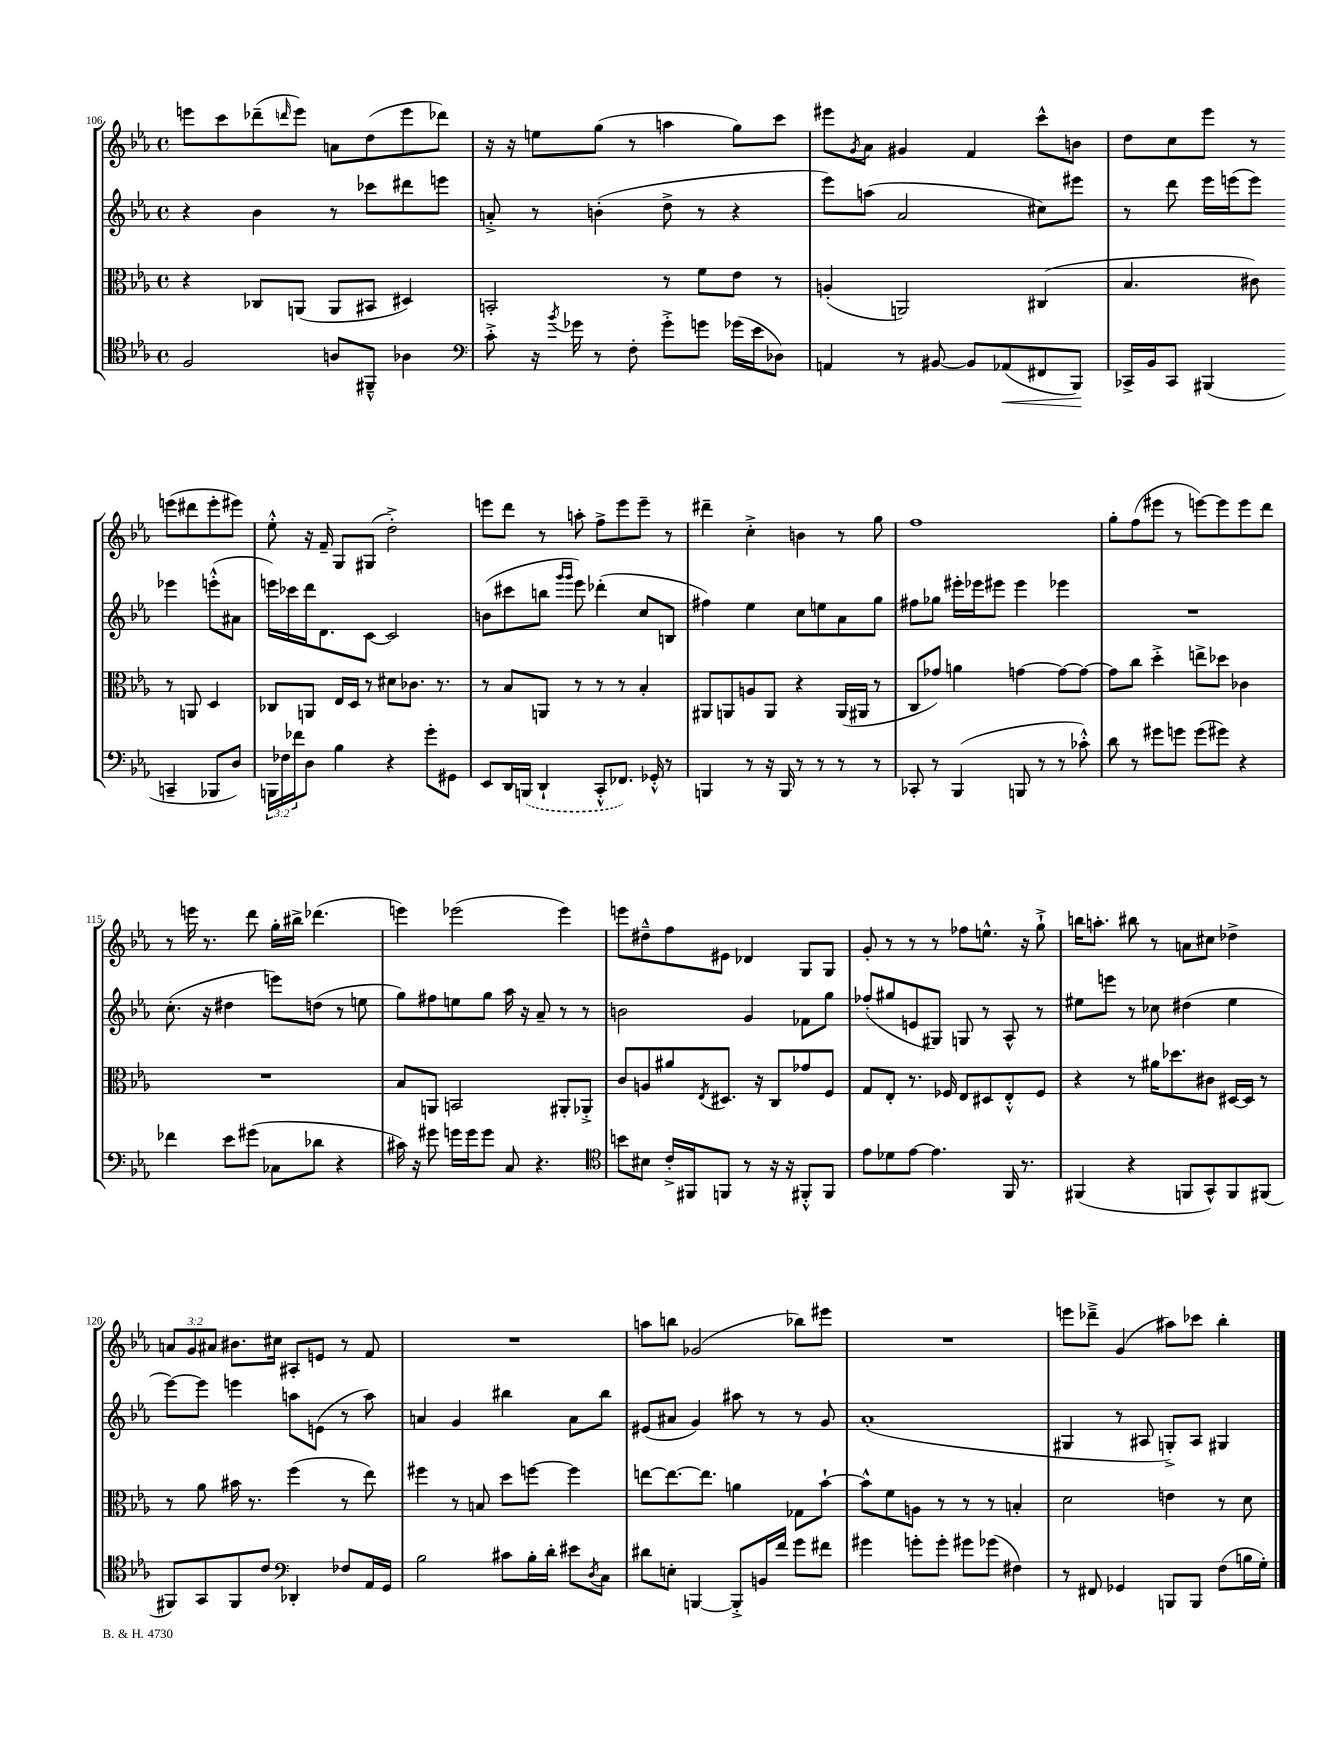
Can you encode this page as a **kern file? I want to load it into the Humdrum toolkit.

**kern	**kern	**kern	**kern
*staff4	*staff3	*staff2	*staff1
*clefC4	*clefC3	*clefG2	*clefG2
*k[b-e-a-]	*k[b-e-a-]	*k[b-e-a-]	*k[b-e-a-]
*M4/4	*M4/4	*M4/4	*M4/4
*met(c)	*met(c)	*met(c)	*met(c)
2F/	4r	4r	8eee\L
.	.	.	8ccc\
.	8C-/L	4b-\	(8ddd-~\
.	.	.	16qqddd/
.	(8AA/J	.	8eee\J)
8A/L	8AA/L	8r	8a\L
8FF#~^^/J	8BB#/J	8ccc-\L	(8dd\
4A-\	4D#/)	8ddd#\	8eee\
.	.	8eee\J	8ddd-\J)
=	=	=	=
*clefF4	*	*	*
8c'^\	2BB'/	8a'^/	16r
.	.	.	16r
16r	.	8r	8ee\L
8qb-/	.	.	.
16g-\	.	.	.
8r	.	(4b'\	(8gg\J
8F'\	.	.	8r
8g-'^\L	8r	8dd^\	4aa\
8g\J	8f\L	8r	.
(16g-\LL	8e-\J	4r	8gg\L)
16e-\J	.	.	.
8D-\J)	8r	.	8ccc\J
=	=	=	=
4AA/	(4A'/	8eee-\L)	8eee#\L
.	.	.	8qg/
.	.	(8aa\J	8a-\J
8r	2AA/)	2a-/	4g#/
[8BB#/	.	.	.
8BB#/]L	.	.	4f/
(8AA-/	.	.	.
8FF#/	(4C#/	8cc#\L)	8ccc^^\L
8BBB-/J)	.	8eee#\J	8b\J
=	=	=	=
16CC-^/LL	4.B-/	8r	8dd\L
16BB-/J	.	.	.
8CC-/J	.	8ddd\	8cc\
(4BBB#/	.	16eee-\LL	8eee-\J
.	.	(16eee\J	.
.	8c#\)	8eee\J)	8r
4CC~/	8r	4eee-\	(8eee\L
.	8AA/	.	8ddd#\
8BBB-/L	4D/	(8eee'^^\L	8eee'\
8D/J)	.	8a#\J	8eee#\J)
=	=	=	=
24BBB\LL	8C-/L	16eee\LL)	8ee-'^^\
24F-\	.	.	.
.	.	16ccc-\	.
24f-\J	.	.	.
8D\J	8AA/J	16ddd\J	16r
.	.	8.d\	16f~/
4B-\	16E-/LL	.	8G/L
.	16D/JJ	.	.
.	8r	[8c\J	(8G#/J
4r	8d#\L	2c/]	2dd'^\)
.	8.c-\J	.	.
8g'\L	.	.	.
.	8.r	.	.
8GG#\J	.	.	.
=	=	=	=
8EE-/L	8r	(8b\L	8eee\L
16DD/L	8B-/L	8ccc#\	8ddd\J
(16BBB/JJ	.	.	.
4DD`/	8AA/J	8bb\J	8r
.	.	16qqggg/LL	.
.	.	16qqggg/JJ	.
.	8r	8eee-\)	8aa'\
8CC'^^/L	8r	(4ddd-'\	8ff^\L
8.FF-/J)	8r	.	8eee\
.	4B-'/	8cc/L	8eee~\J
16GG-'^^/	.	.	.
8r	.	8B/J	8r
=	=	=	=
4BBB/	8AA#/L	4ff#\)	4ddd#~\
.	8AA/	.	.
8r	8A/	4ee-\	4cc'^\
16r	8AA/J	.	.
16BBB/	.	.	.
8r	4r	8cc\L	4b\
8r	.	8ee\	.
8r	(16AA/LL	8a-\	8r
.	16AA#/JJ	.	.
8r	8r	8gg\J	8gg\
=	=	=	=
8CC-'/	8C/L	8ff#\L	1ff
8r	8g-/J)	8gg-\J	.
(4BBB-/	4a\	16eee#'\LL	.
.	.	16eee-\J	.
.	.	8eee#\J	.
8BBB/	[4g\	4eee#\	.
8r	.	.	.
8r	8g\_L	4eee-\	.
8c-'^^\)	8g\_J	.	.
=	=	=	=
8d\	8g\]L	1r	8gg'\L
8r	8cc\J	.	(8ff\
8g#\L	4dd'^\	.	8eee#\J
8g\J	.	.	8r
(8g\L	8ee^\L	.	[8eee\L)
8g#\J)	8dd-\J	.	8eee\]
4r	4c-\	.	8eee\
.	.	.	8ddd\J
=	=	=	=
4f-\	1r	(8.cc'\	8r
.	.	.	16eee\
.	.	16r	8.r
8e-\L	.	4dd#\	.
(8g#\J	.	.	8ddd\
8C-\L	.	8eee\L)	16gg'\LL
.	.	.	16bb#^\JJ
8d-\J	.	(8dd\J	(4.ddd-\
4r	.	8r	.
.	.	8ee\	.
=	=	=	=
16c#\)	8B-/L	8gg\L)	4eee\)
16r	.	.	.
8g#\	8AA/J	8ff#\	.
16g\LL	2BB/	8ee\	(2eee-\
16g\J	.	.	.
8g\J	.	8gg\J	.
8C/	.	16aa-\	.
.	.	16r	.
4.r	.	8a-~/	.
.	8AA#'/L	8r	4eee-\)
.	8AA-'^/J	8r	.
=	=	=	=
*clefC4	*	*	*
8b\L	8c/L	2b\	8eee\L
8B#\J	8A/	.	8dd#~^^\
16c'^/LL	8a#/	.	8ff\
16FF#/J	.	.	.
.	8qE-/	.	.
8FF/J	8.D#/J	.	8e#\J
8r	.	4g/	4d-/
.	16r	.	.
16r	8C/L	.	.
16r	.	.	.
8FF#'^^/L	8g-/	8f-\L	8G/L
8FF#/J	8F/J	8gg\J	8G/J
=	=	=	=
8e-\L	8G/L	(8ff-'/L	8g'/
8d-\	8E-'/J	8gg#/	8r
[8e-\J	8.r	8e/	8r
4.e-\]	.	8G#/J)	8r
.	16F-/	.	.
.	8E-/L	8G/	8ff-\L
.	8D#/	8r	8.ee^^\J
16FF/	8E-'^^/	8A-^^/	.
8.r	.	.	16r
.	8F-/J	8r	8gg`^\
=	=	=	=
(4FF#/	4r	8ee#\L	16bb\LK
.	.	.	8.aa'\J
.	.	8eee\J	.
4r	8r	8r	8bb#\
.	16a#\LK	8cc-\	8r
.	8.dd-\	.	.
8FF/L	.	(4dd#\	8a\L
8GG^^/)	8c#\J	.	8cc#\J
8FF/	[16D#/LL	4ee#\	4dd-^\
.	16D#/]JJ	.	.
(8FF#/J	8r	.	.
=	=	=	=
8FF#/L)	8r	[8eee-\L)	12a/L
.	.	.	12g/
8GG/	8a-\	8eee-\]J	.
.	.	.	12a#/J
8FF#/	16b#\	4eee\	8.b#\L
.	8.r	.	.
8c/J	.	.	.
.	.	.	16cc#\Jk
*clefF4	*	*	*
4DD-'/	(4ff\	8aa\L	8A#'/L
.	.	(8e\J	8e/J
8F-/L	8r	8r	8r
16AA-/L	8ee-\)	8aa\)	8f/
16GG/JJ	.	.	.
=	=	=	=
2B-\	4ff#\	4a/	1r
.	8r	4g/	.
.	8B/	.	.
8c#\L	8dd\L	4bb#\	.
16B-'\L	[8ff\J	.	.
16d'\JJ	.	.	.
8e#\L	4ff\]	8a\L	.
8qD/	.	.	.
8C\J	.	8bb#\J	.
=	=	=	=
8d#\L	[8ee\L	(8e#/L	8aa\L
8E'\J	8.ee\_	8a#/J	8bb\J
[4BBB/	.	4g/)	(2g-/
.	8.ee\]J	.	.
8BBB'^/]L	4a\	8aa#\	.
16BB/L	.	8r	.
16f/JJ	.	.	.
8g\L	8G-\L	8r	8bb-\L)
8f#\J	[8b-`\J	8g/	8eee#\J
=	=	=	=
4g#\	8b-^^\]L	(1a-'	1r
.	8f\	.	.
8g'\L	8A\J	.	.
8g'\J	8r	.	.
8g#\L	8r	.	.
(8g-\J	8r	.	.
4F#\)	4B'/	.	.
=	=	=	=
8r	2d\	4G#/	8eee\L
8FF#/	.	.	8ddd-~^\J
4GG-/	.	8r	(4g/
.	.	8A#/	.
8BBB/L	4e\	8G'^/L)	8aa#\L)
8BBB/J	.	8A#/J	8ccc-\J
(8F\L	8r	4G#/	4bb-'\
16B\L	8d\	.	.
16G'\JJ)	.	.	.
==	==	==	==
*-	*-	*-	*-
